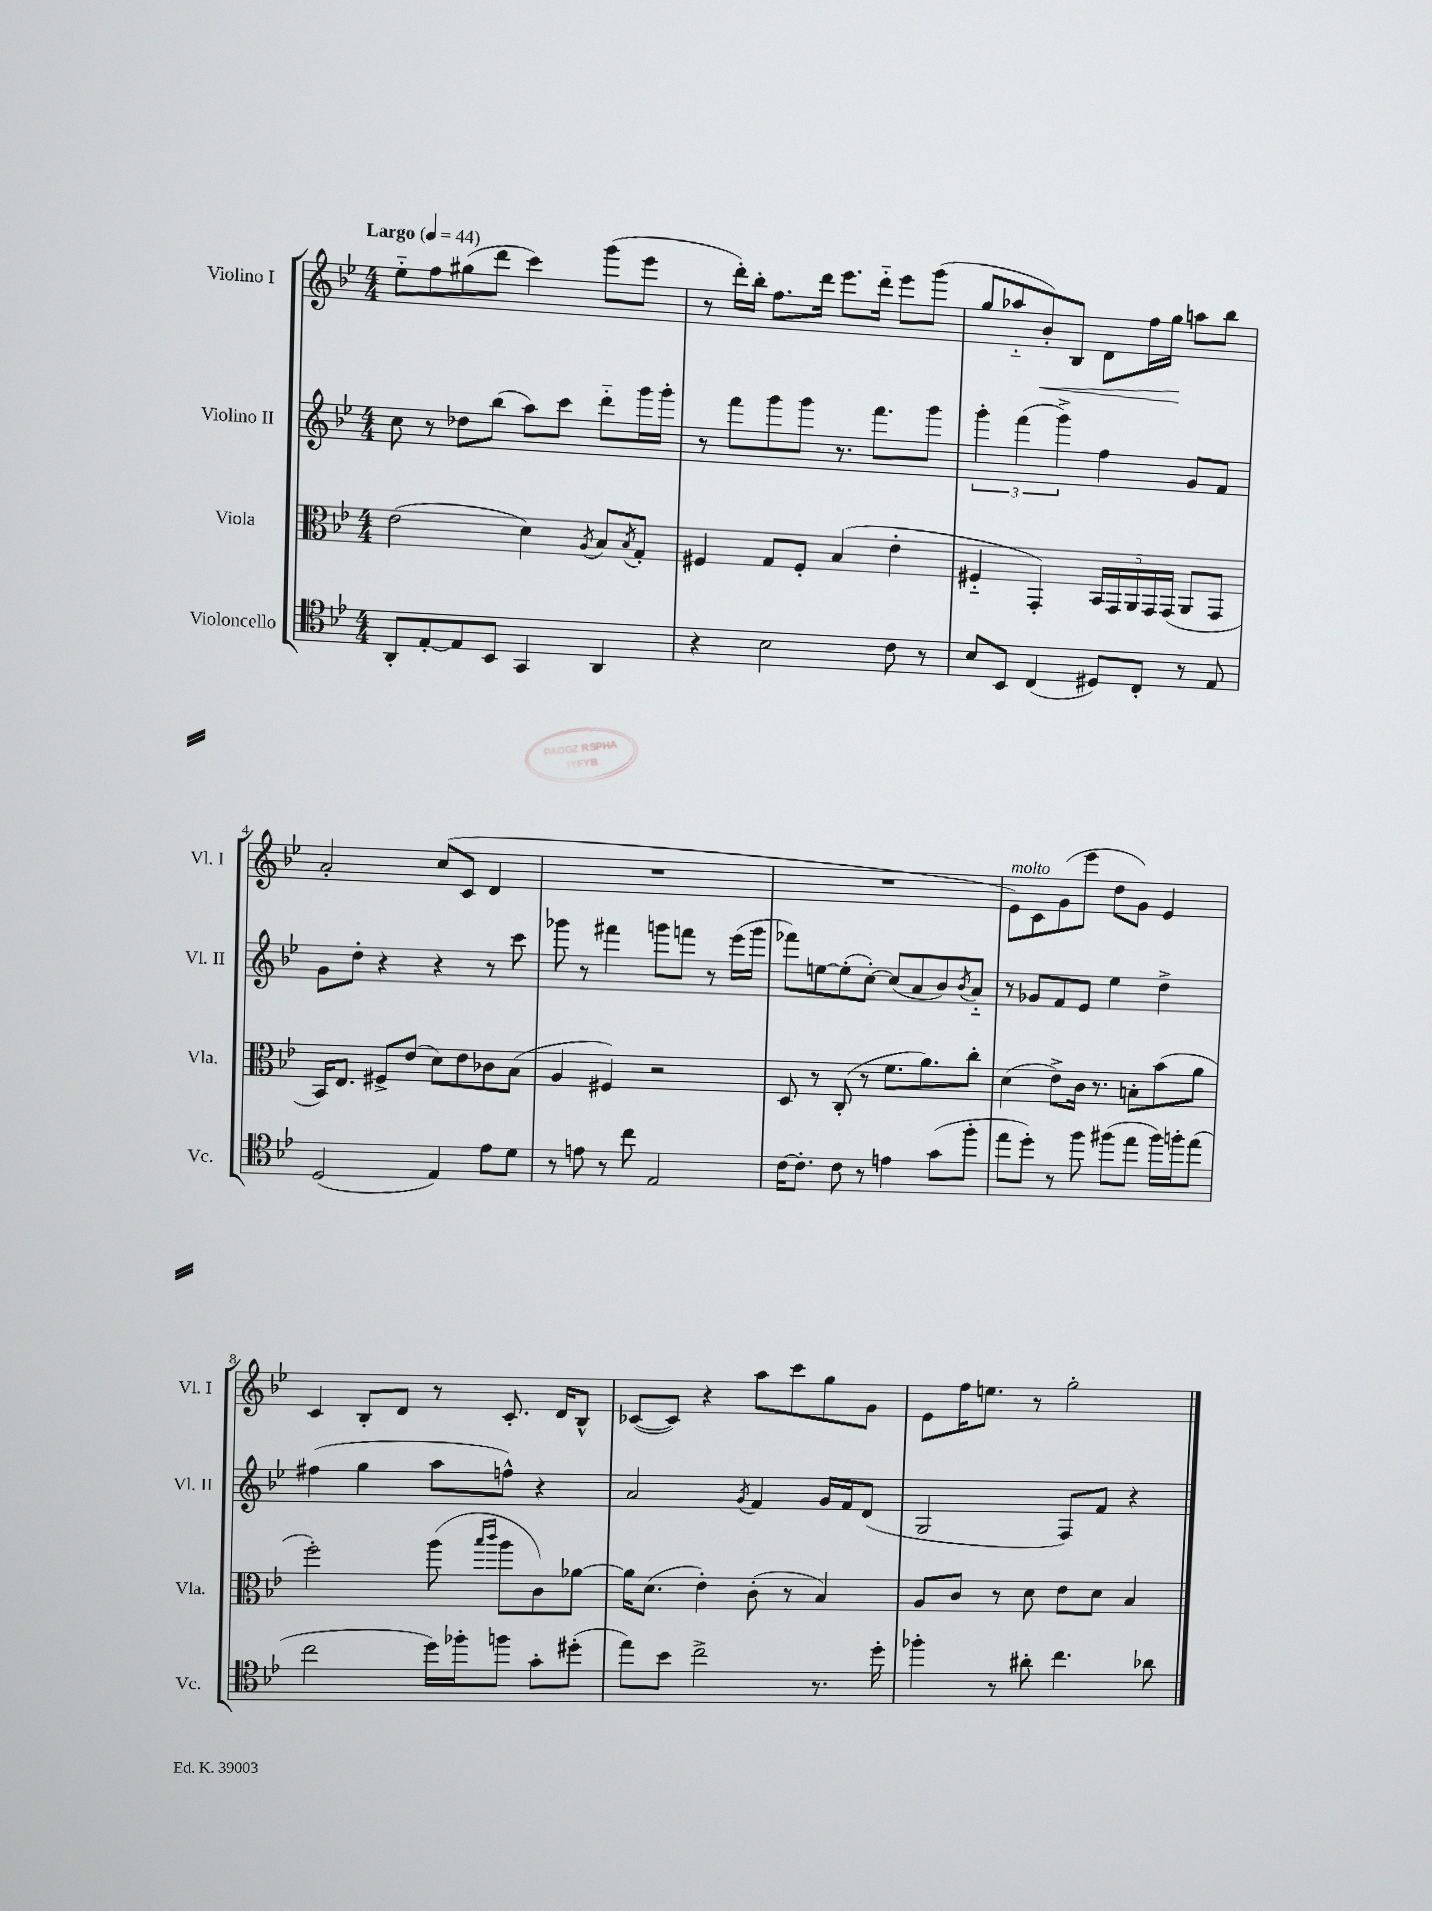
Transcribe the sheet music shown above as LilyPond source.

<<
\new StaffGroup <<
\new Staff = "s0" \with { instrumentName = "Violino I" shortInstrumentName = "Vl. I" } {
    \clef treble \key bes \major \numericTimeSignature \time 4/4 \tempo "Largo" 4 = 44
    ees''8-_ f''8 gis''8( d'''8 c'''4) g'''8( ees'''8 |
    r8 d'''16-.) bes''16-. f''8. d'''16 ees'''8. d'''16-_ ees'''8 g'''8( |
    g''8 aes''8-_ bes'8-.\<) bes8 d'8 f''16 g''16\! a''8 bes''8 |
    a'2-. c''8( c'8 d'4 |
    R1 |
    R1 |
    ees'8^\markup { \italic "molto" }) c'8 g'8( ees'''8 d''8 g'8) ees'4 |
    c'4 bes8-. d'8 r8 c'8.-. d'16 bes8-^ |
    ces'8~( ces'8) r4 a''8 c'''8 g''8 g'8 |
    ees'8 f''16 e''8. r8 g''2-. \bar "|." |
}
\new Staff = "s1" \with { instrumentName = "Violino II" shortInstrumentName = "Vl. II" } {
    \clef treble \key bes \major \numericTimeSignature \time 4/4
    c''8 r8 des''8 bes''8( a''8) c'''8 d'''8-_ g'''16 g'''16-. |
    r8 f'''8 g'''8 g'''8 r8. f'''8. g'''8 |
    \tuplet 3/2 { g'''4-. f'''4( g'''4->) } f''4 g'8 f'8 |
    g'8 d''8-. r4 r4 r8 c'''8 |
    ges'''8 r8 fis'''4 g'''8 f'''8 r8 ees'''16( g'''16 |
    fes'''8) e''8~ e''8-.( c''8~-.) c''8( a'8 bes'8) \acciaccatura { bes'8 } a'8-_ |
    r8 ges'8 f'8 ees'8 ees''4 d''4-> |
    fis''4( g''4 a''8 f''8-^) r4 |
    a'2 \acciaccatura { g'8 } f'4 g'16 f'16 d'8( |
    g2 f8) f'8 r4 \bar "|." |
}
\new Staff = "s2" \with { instrumentName = "Viola" shortInstrumentName = "Vla." } {
    \clef alto \key bes \major \numericTimeSignature \time 4/4
    ees'2( d'4) \acciaccatura { a8 } bes8 \acciaccatura { bes8 } g8-. |
    fis4 g8 fis8-. bes4( ees'4-. |
    fis4-_ g,4-.) \tuplet 5/4 { bes,16 g,16 a,16 g,16 g,16( } a,8 g,8 |
    bes,16) ees8. fis8-> ees'8( d'8) ees'8 ces'8 bes8( |
    a4 fis4) r2 |
    d8 r8 c8-.( r8 f'8. a'8.) c''8-. |
    d'4( ees'8->) c'16 r8. b8-. bes'8( a'8 |
    f''2-.) a''8( \grace { bes''16 c'''16 } a''8 c'8) aes'8~ |
    aes'16 d'8.( ees'4-.) c'8-.( r8 bes4) |
    a8 c'8 r8 d'8 ees'8 d'8 bes4 \bar "|." |
}
\new Staff = "s3" \with { instrumentName = "Violoncello" shortInstrumentName = "Vc." } {
    \clef tenor \key bes \major \numericTimeSignature \time 4/4
    a,8-. ees8~-. ees8 bes,8 g,4 a,4 |
    r4 bes2 c'8 r8 |
    bes8 bes,8 c4( dis8) c8-. r8 ees8 |
    d2( ees4) ees'8 d'8 |
    r8 e'8 r8 c''8 ees2 |
    c'16~ c'8.-. c'8 r8 e'4 g'8( f''8-. |
    ees''8 d''8-.) r8 f''8 fis''8( ees''8 fis''16) f''16-. ees''8( |
    c''2 d''16) fes''16-. f''8 g'8-. dis''8-.( |
    ees''8) bes'8 c''2-> r8. d''16-. |
    fes''4-. r8 ais'8-. c''4. aes'8 \bar "|." |
}
>>
>>
